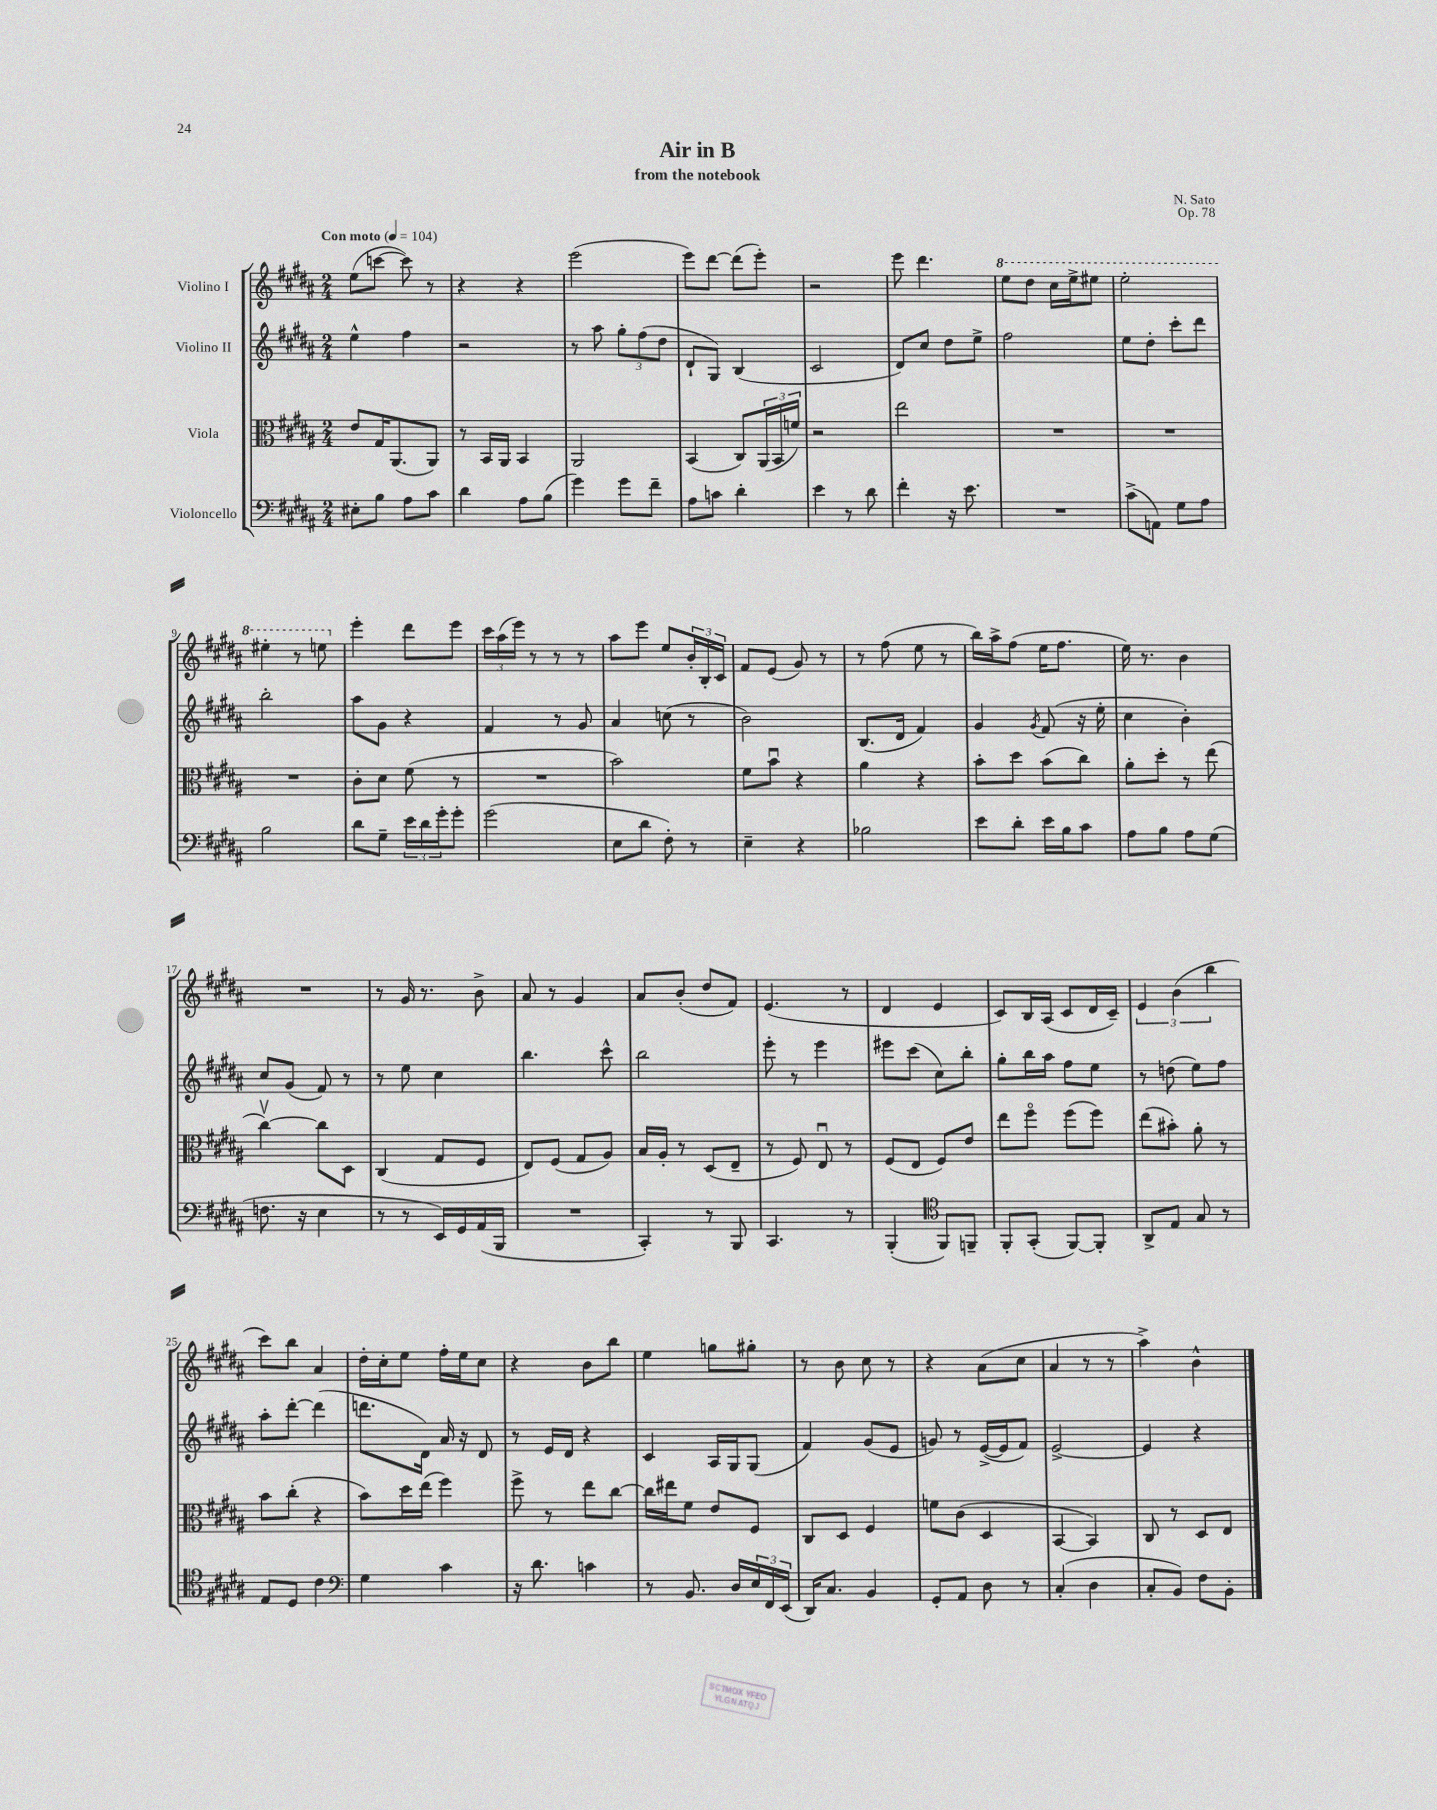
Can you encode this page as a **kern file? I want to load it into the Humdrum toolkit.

**kern	**kern	**kern	**kern
*part4	*part3	*part2	*part1
*staff4	*staff3	*staff2	*staff1
*I"Violoncello	*I"Viola	*I"Violino II	*I"Violino I
*clefF4	*clefC3	*clefG2	*clefG2
*k[f#c#g#d#a#]	*k[f#c#g#d#a#]	*k[f#c#g#d#a#]	*k[f#c#g#d#a#]
*M2/4	*M2/4	*M2/4	*M2/4
*MM104	*MM104	*MM104	*MM104
=1	=1	=1	=1
!	!	!	!LO:TX:a:B:t=Con moto
8E#X'\L	8e/L	4ee^^\	(8ee\L
8B\J	16G#/K	.	[8cccn\J
.	(8.AA#/	.	.
8A#\L	.	4ff#\	8ccc\])
8c#\J	8AA#/J)	.	8r
=2	=2	=2	=2
4d#\	8r	2r	4r
.	16BB/LL	.	.
.	16AA#/JJ	.	.
8A#\L	4BB/	.	4r
(8B\J	.	.	.
=3	=3	=3	=3
4g#\)	2AA#/	8r	(2eee\
.	.	8aa#\	.
8g#\L	.	12gg#'\L	.
.	.	(12ff#\	.
8f#~\J	.	.	.
.	.	12dd#\J	.
=4	=4	=4	=4
8A#\L	(4BB/	8d#`/L	8eee\L)
8cn\J	.	8G#/J)	[8ddd#\J
4d#'\	8C#/L)	(4B/	(8ddd#\L]
.	(24AA#/L	.	8eee'\J)
.	24BB/	.	.
.	24fn/JJ)	.	.
=5	=5	=5	=5
4e\	2r	2c#/	2r
8r	.	.	.
8d#\	.	.	.
=6	=6	=6	=6
4f#'\	2ee\	8d#/L)	8eee\
.	.	8cc#/J	4.ddd#\
16r	.	8dd#\L	.
8.e\	.	.	.
.	.	8ee^\J	.
=7	=7	=7	=7
*	*	*	*8va
2r	2r	2ff#\	8eee\L
.	.	.	8ddd#\J
.	.	.	16ccc#\LL
.	.	.	16eee^\J
.	.	.	8eee#X\J
=8	=8	=8	=8
(8c#^\L	2r	8ee\L	2eee'\
8AAn\J)	.	8dd#'\J	.
8G#\L	.	8ccc#'\L	.
8A#\J	.	8ddd#\J	.
!!LO:LB:g=z
=9	=9	=9	=9
2B\	2r	2bb'\	4eee#X'\
.	.	.	8r
.	.	.	8eeen\
=10	=10	=10	=10
*	*	*	*X8va
8d#\L	8c#'\L	8aa#\L	4eee'\
8G#~\J	8d#\J	8g#\J	.
24e\LL	(8f#\	4r	8ddd#\L
24d#\	.	.	.
24g#'\J	.	.	.
8g#'\J	8r	.	8eee\J
=11	=11	=11	=11
(2g#\	2r	4f#/	24ccc#\LL
.	.	.	(24aa#\
.	.	.	24eee\JJ)
.	.	.	8r
.	.	8r	8r
.	.	8g#/	8r
=12	=12	=12	=12
8E\L	2b\)	4a#/	8aa#\L
8d#\J	.	.	8eee\J
8F#'\)	.	(8ccn\	8ee/L
8r	.	8r	24b'/L
.	.	.	24B'/
.	.	.	24c#/JJ
=13	=13	=13	=13
4E~\	8f#\L	2b\)	8f#/L
.	8bu\J	.	(8e/J
4r	4r	.	8g#/)
.	.	.	8r
=14	=14	=14	=14
2B-X\	4a#\	(8.B/L	8r
.	.	.	(8ff#\
.	.	16d#/Jk	.
.	4r	4f#/)	8ee\
.	.	.	8r
=15	=15	=15	=15
8e\L	8b'\L	4g#/	16bb\LL)
.	.	.	16aa#^\J
8d#'\J	8dd#\J	.	(8ff#\J
.	.	8qg#/	.
16e\LL	(8b\L	(8f#/	16ee\KL
16B\J	.	.	8.ff#\J
8c#\J	8cc#\J)	16r	.
.	.	16ee'\	.
=16	=16	=16	=16
8A#\L	8a#'\L	4cc#\	16ee\)
.	.	.	8.r
8B\J	8dd#'\J	.	.
8A#\L	8r	4b'\)	4b\
(8G#\J	(8ee\	.	.
!!LO:LB:g=z
=17	=17	=17	=17
8.Fn\	[4cc#v\)	8cc#/L	2r
.	.	(8g#/J	.
16r	.	.	.
4E\	8cc#\L]	8f#/)	.
.	8D#\J	8r	.
=18	=18	=18	=18
8r	(4C#/	8r	8r
8r	.	8ee\	16g#/
.	.	.	8.r
16EE/LL)	8G#/L	4cc#\	.
16GG#/	.	.	.
(16AA#/	8F#/J	.	8b^\
16BBB/JJ	.	.	.
=19	=19	=19	=19
2r	8E/L)	4.bb\	8a#/
.	(8F#/J	.	8r
.	8G#/L	.	4g#/
.	8A#/J)	8ccc#^^\	.
=20	=20	=20	=20
4CC#'/)	16B/LL	2bb\	8a#/L
.	16A#'/JJ	.	.
.	8r	.	(8b'/J
8r	(8D#/L	.	8dd#/L
8BBB/	8E~/J	.	8f#/J)
=21	=21	=21	=21
4.CC#/	8r	8eee'\	(4.e/
.	8F#/)	8r	.
.	8Eu/	4eee\	.
8r	8r	.	8r
=22	=22	=22	=22
(4BBB'/	(8F#/L	8eee#X\L	4d#/
.	8E/J	(8ccc#\J	.
*clefC4	*	*	*
8FF#/L)	8F#/L)	8cc#\L)	4e/
8FFn~/J	8e/J	8bb'\J	.
=23	=23	=23	=23
8FF#'/L	8ee\L	8gg#'\L	8c#/L)
(8GG#'/J	8ff#\J	16bb\L	16B/L
.	.	16aa#\JJ	(16A#/JJ
[8FF#/L)	(8ff#\L	8ff#\L	8c#/L
8FF#'/J]	8ff#\J)	8ee\J	16d#/L
.	.	.	16c#~/JJ)
=24	=24	=24	=24
8AA#^/L	(8ee\L	8r	6e/
8E/J	8b#X'\J)	(8ddn\	.
.	.	.	(6b\
8G#/	8a#'\	8ee\L)	.
.	.	.	6bb\
8r	8r	8ff#\J	.
!!LO:LB:g=z
=25	=25	=25	=25
8E/L	8b\L	8aa#'\L	8ccc#\L)
8D#/J	(8cc#'\J	[8ddd#'\J	8bb\J
4c#\	4r	(4ddd#\]	4a#/
=26	=26	=26	=26
*clefF4	*	*	*
4G#\	8b\L)	8.dddn\L	16dd#'\LL
.	.	.	16cc#'\J
.	16dd#\L	.	8ee\J
.	(16ee\JJ	16d#\Jk)	.
4c#\	4ff#\)	16a#/	16ff#'\LL
.	.	16r	16ee\J
.	.	8d#/	8cc#\J
=27	=27	=27	=27
16r	8ff#^\	8r	4r
8.d#\	.	.	.
.	8r	16e/LL	.
.	.	16d#/JJ	.
4cn\	8ee\L	4r	8b\L
.	[8cc#\J	.	8bb\J
=28	=28	=28	=28
8r	16cc#\LL]	4c#/	4ee\
.	16ee#X\J	.	.
8.BB/	8f#\J	.	.
.	8e/L	16A#/LL	8ggn\L
16D#/LL	.	16G#/J	.
24E/	8F#/J	(8G#/J	8gg#X'\J
24FF#/	.	.	.
(24EE/JJ	.	.	.
=29	=29	=29	=29
16DD#/KL)	8C#/L	4f#/)	8r
8.C#/J	.	.	.
.	8D#/J	.	8b\
4BB/	4F#/	(8g#/L	8cc#\
.	.	8e/J	8r
=30	=30	=30	=30
8GG#'/L	8fn\L	8gn/)	4r
8AA#/J	(8c#\J	8r	.
8D#\	4D#/	([16e^/LL	(8a#\L
.	.	16e/J]	.
8r	.	8f#/J)	8cc#\J
=31	=31	=31	=31
(4C#'/	[4BB/	[2e^/	4a#/
4D#\	4BB/])	.	8r
.	.	.	8r
=32	=32	=32	=32
8C#'/L	8C#/	4e/]	4aa#^\)
8BB/J)	8r	.	.
8F#\L	8D#/L	4r	4b^^\
8BB'\J	8E/J	.	.
==	==	==	==
*-	*-	*-	*-
